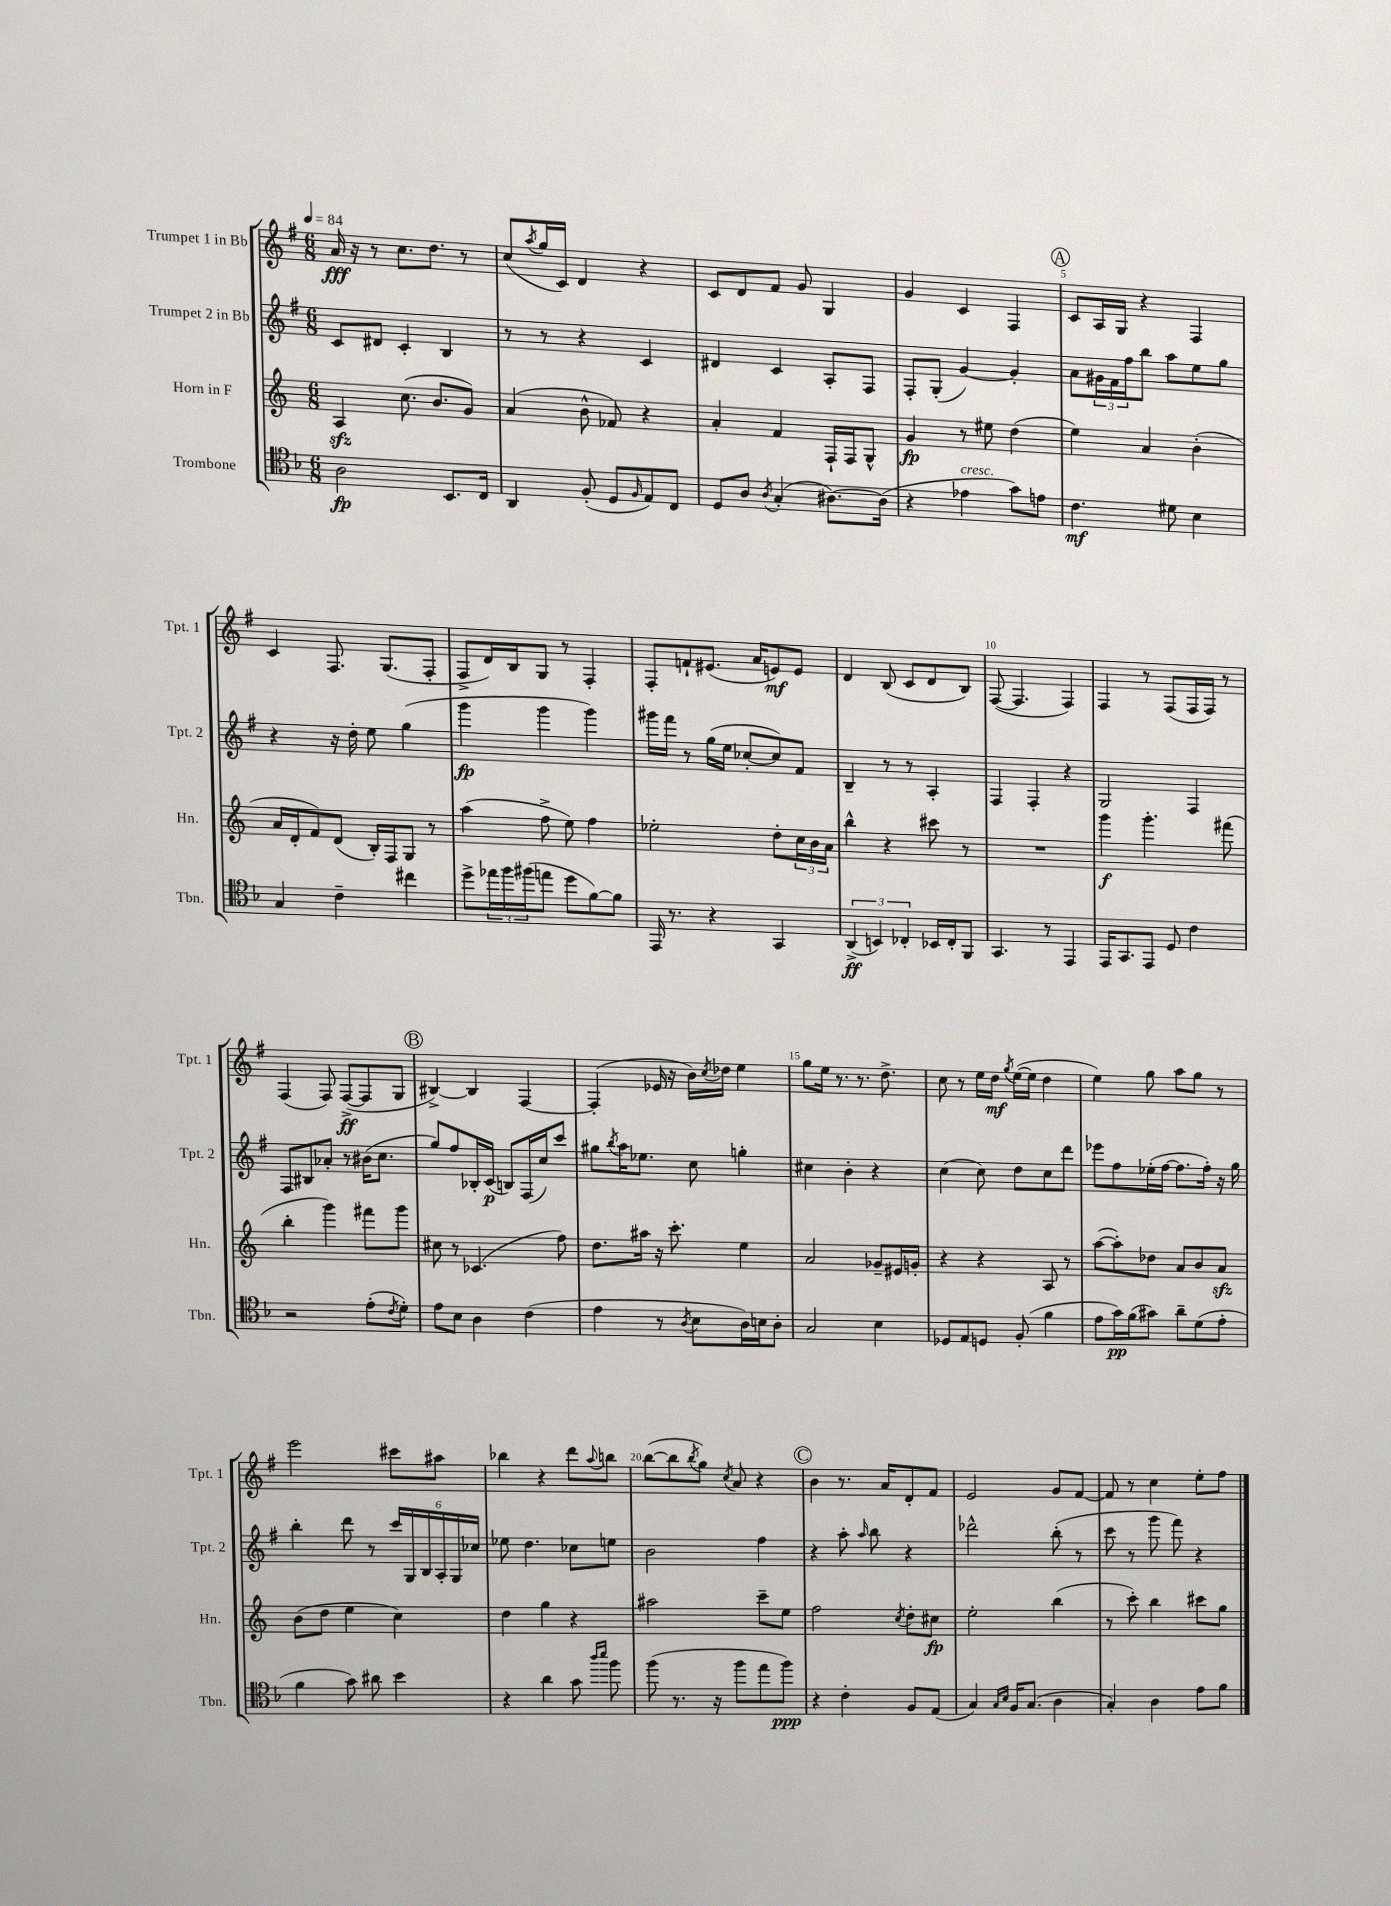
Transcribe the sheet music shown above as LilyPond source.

<<
\new StaffGroup <<
\new Staff = "s0" \with { instrumentName = "Trumpet 1 in Bb" shortInstrumentName = "Tpt. 1" } {
    \clef treble \key g \major \numericTimeSignature \time 6/8 \tempo 4 = 84
    a'16\fff r16 r8 c''8. d''8. r8 |
    c''8( \acciaccatura { a''8 } g''16 c'16) d'4 r4 |
    c'8 d'8 fis'8 g'8 g4 |
    g'4 c'4 fis4 |
    \mark \markup { \circle "A" } c'8 a16 g16 r4 fis4 |
    c'4 fis8. g8.( fis8-. |
    fis8-> d'16) b16 g8 r8 fis4-. |
    fis8-. f'8-! eis'8.( a'16 e'8\mf) e'8 |
    d'4 b8( c'8 d'8 b8) |
    fis8~( fis4. fis4) |
    fis4 r8 fis8( fis16 fis16) r8 |
    fis4( fis8) fis8~->\ff( fis8 g8 |
    \mark \markup { \circle "B" } bis4~->) bis4 fis4~ |
    fis4-.( ees'16 r16 b'16) \acciaccatura { c''8 } des''16 e''4 |
    g''8 e''16 r8. r8. d''8.-> |
    c''8 r8 e''16 d''16\mf \acciaccatura { g''8 } e''16~( e''16 d''4 |
    e''4) g''8 a''8 g''8 r8 |
    e'''2 cis'''8 ais''8 |
    bes''4 r4 d'''8 \appoggiatura { a''8 } b''8 |
    b''8~( b''8 \acciaccatura { b''8 } g''8) \acciaccatura { c''8 } a'8 r4 |
    \mark \markup { \circle "C" } b'4 r8. a'16 d'8-. fis'8 |
    e'2 g'8 fis'8~ |
    fis'8 r8 c''4 e''8-. fis''8 \bar "|." |
}
\new Staff = "s1" \with { instrumentName = "Trumpet 2 in Bb" shortInstrumentName = "Tpt. 2" } {
    \clef treble \key g \major \numericTimeSignature \time 6/8
    c'8 dis'8 c'4-. b4 |
    r8 r8 r4 c'4 |
    dis'4 c'4 a8-. fis8 |
    fis8-. g8-.( g'4~) g'4-. |
    \mark \markup { \circle "A" } a'8 \tuplet 3/2 { gis'16 fis'16 fis''16 } b''8 a''8 e''8 g''8 |
    r4 r16 d''16-. e''8 g''4( |
    g'''4\fp g'''4 g'''4) |
    gis'''16 fis'''16 r8 g''16( e''16 ces''8~-. ces''8) fis'8 |
    b4-- r8 r8 a4-. |
    fis4 fis4-. r4 |
    g2 fis4 |
    fis8 bis8 aes'8-. r8 bis'16( c''8. |
    \mark \markup { \circle "B" } g''8) fis''8 bes16-. c'16\p( b8) fis16( c''16) c'''8 |
    gis''8 \acciaccatura { b''8 } a''16 ees''8. c''8 g''4-. |
    cis''4 b'4-. r4 |
    c''4( c''8) d''8 c''8 d'''8 |
    ees'''8 fis''8 ees''16-.( fis''16~ fis''8. fis''16-.) r16 g''16 |
    b''4-. d'''8 r8 \tuplet 6/4 { c'''16 g16 b16 a16-. g16 ces''16 } |
    ees''8 d''4. ces''8 e''8 |
    b'2 fis''4 |
    \mark \markup { \circle "C" } r4 a''8-. \grace { a''16 } b''8 r4 |
    des'''2-^ b''8-.( r8 |
    c'''8 r8 g'''8 fis'''8) r4 \bar "|." |
}
\new Staff = "s2" \with { instrumentName = "Horn in F" shortInstrumentName = "Hn." } {
    \clef treble \key c \major \numericTimeSignature \time 6/8
    a4\sfz c''8.( b'8. g'8) |
    a'4( b'8-^ fes'8) r4 |
    a'4-. f'4 f16-! f16 g8-^ |
    g'4\fp r8 eis''8 d''4( |
    \mark \markup { \circle "A" } e''4) a'4 b'4-.( |
    a'16 d'16-. f'8) d'8( b16-.) f16 g8 r8 |
    a''4( f''8-> e''8) f''4 |
    ees''2-. d''8-. \tuplet 3/2 { c''16 b'16 a'16 } |
    b''4-^ r4 cis'''8 r8 |
    R2. |
    g'''4\f g'''4.-. fis'''8( |
    b''4-. g'''4) fis'''8 g'''8 |
    \mark \markup { \circle "B" } cis''8 r8 ces'4.( f''8) |
    d''8. ais''16 r16 c'''8.-. e''4 |
    a'2 ges'8-- eis'16 g'16-. |
    r4 r4 a8 r8 |
    a''8~( a''8-.) des''8 a'8 b'8 a'8\sfz |
    b'8( d''8 e''4 c''4) |
    d''4 g''4 r4 |
    ais''2 c'''8-- e''8 |
    \mark \markup { \circle "C" } f''2 \acciaccatura { c''8 } d''8-. cis''8\fp |
    e''2-. b''4( |
    r8 c'''8-.) b''4 cis'''8 g''8 \bar "|." |
}
\new Staff = "s3" \with { instrumentName = "Trombone" shortInstrumentName = "Tbn." } {
    \clef tenor \key f \major \numericTimeSignature \time 6/8
    a2\fp bes,8. c16 |
    a,4 f8-.( d8 \grace { f16 } e8) c8 |
    d8 a8 \acciaccatura { a8 } g4-.( ais8.~) ais16( |
    r4 ees'4^\markup { \italic "cresc." } g'8) e'8 |
    \mark \markup { \circle "A" } c'4.\mf dis'8 bes4 |
    g4 c'4-- cis''4 |
    d''8-> \tuplet 3/2 { ees''16 f''16 fis''16( } e''8 d''8 f'8~) f'8 |
    e,16 r8. r4 g,4 |
    \tuplet 3/2 { a,4->\ff( b,4) ces4-. } bes,16 ces16-. f,8 |
    g,4. r8 e,4 |
    e,16 g,8. e,8 d8 c'4 |
    r2 e'8-.( \acciaccatura { c'8 } d'8-.) |
    \mark \markup { \circle "B" } e'8 bes8 a4 c'4( |
    e'4 r8 \acciaccatura { a8 } bes8 a16) b16 a8-. |
    g2 bes4 |
    des8 e8 d8 f8-.( f'4 |
    e'8 g'16\pp) f'16( gis'8) a'8-- d'8( e'8-. |
    f'4 g'8) ais'8 bes'4 |
    r4 a'4 g'8 \grace { a''16 bes''16 } f''8 |
    f''8( r8. r16 f''8 e''8 f''8\ppp) |
    \mark \markup { \circle "C" } r4 c'4-. f8 e8( |
    g4) \grace { g16 bes16 } f16 g8.( a4 |
    g4-.) a4 e'8 f'8 \bar "|." |
}
>>
>>
\layout { \context { \Score \override BarNumber.break-visibility = ##(#f #t #t) barNumberVisibility = #(every-nth-bar-number-visible 5) } }
